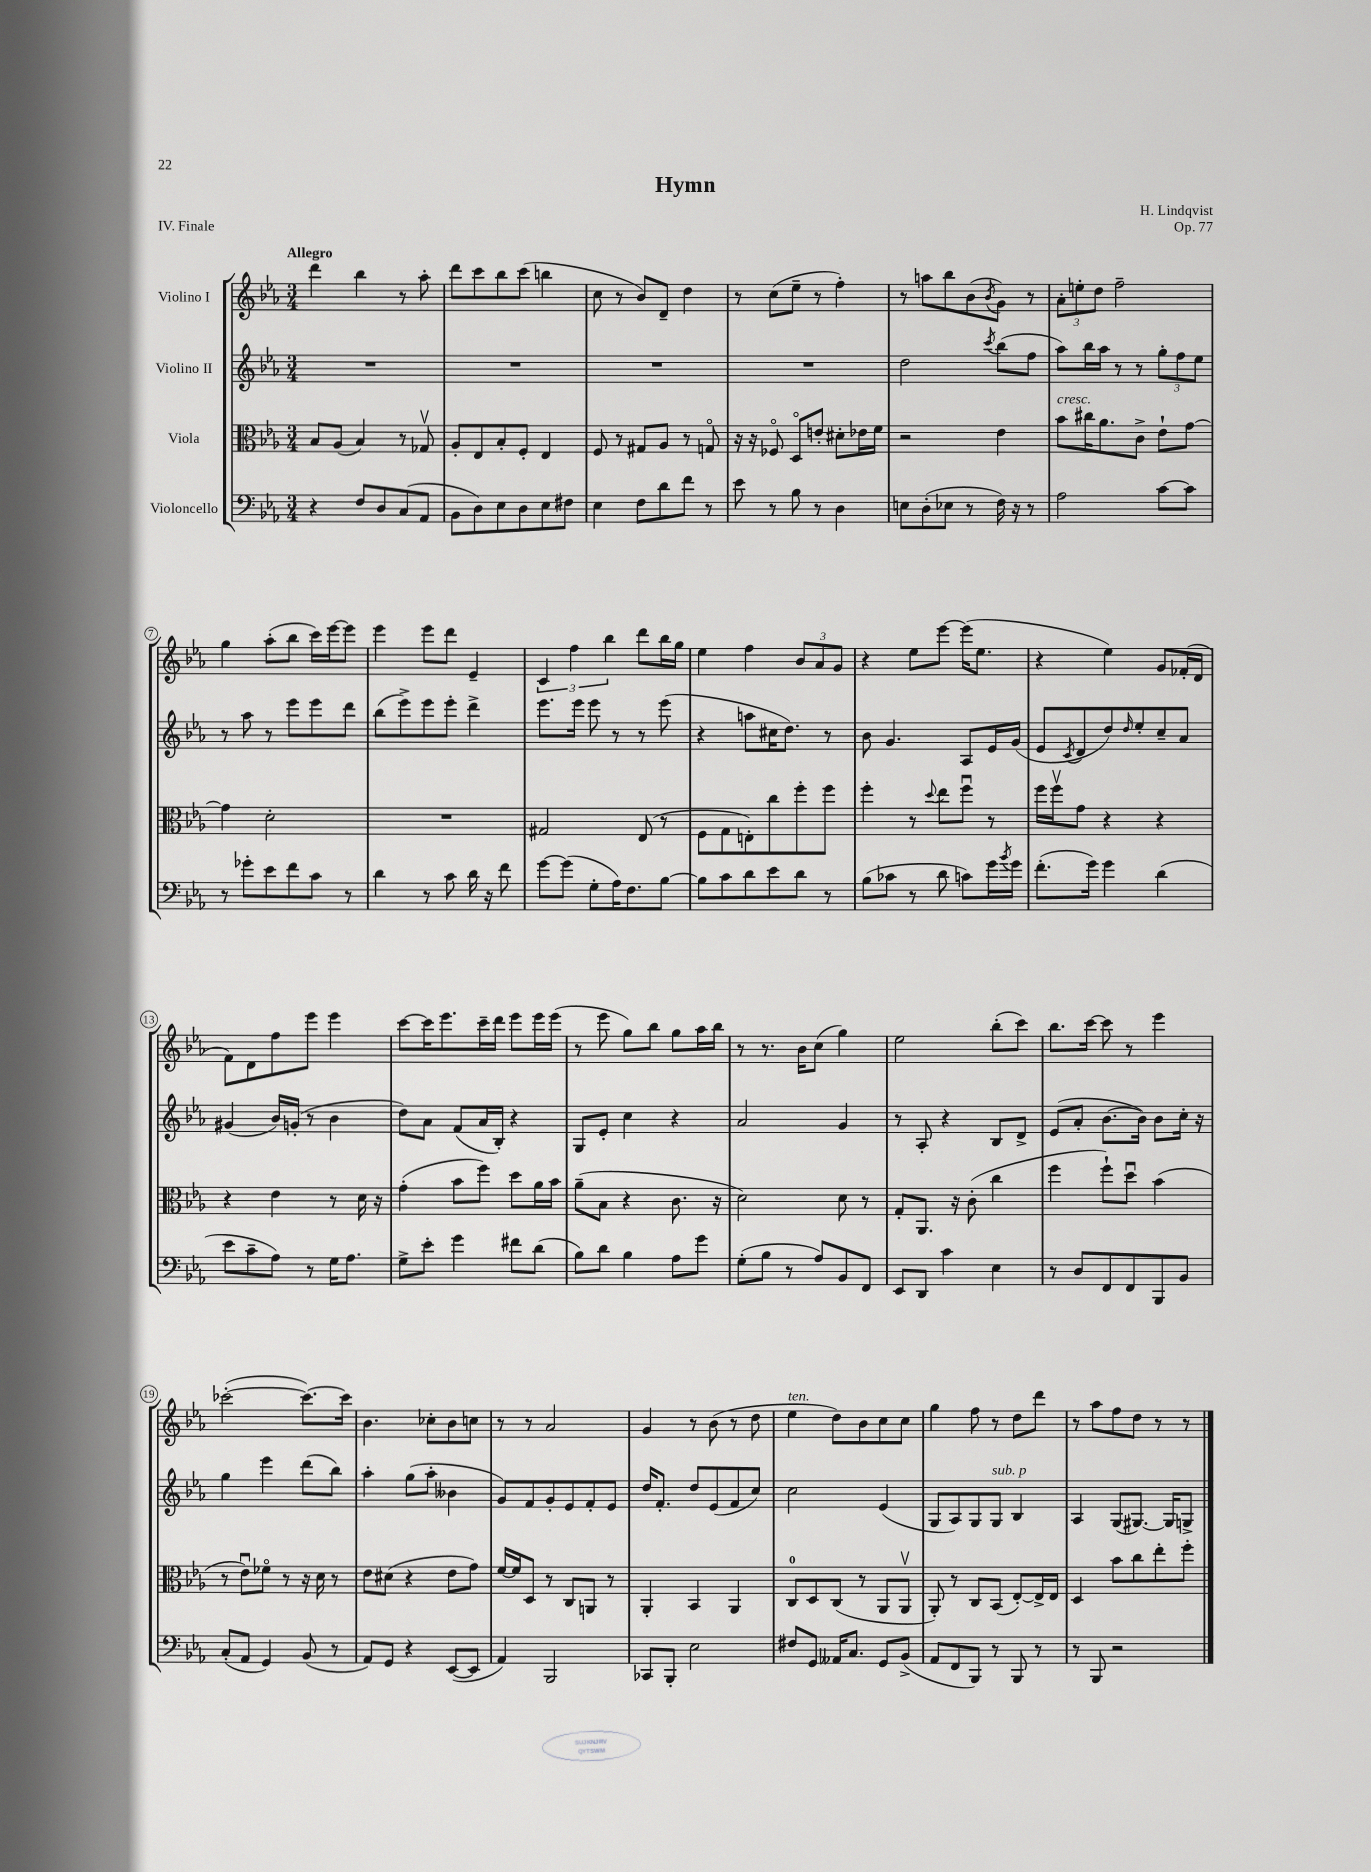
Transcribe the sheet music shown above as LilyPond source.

\header { title = "Hymn" composer = "H. Lindqvist" opus = "Op. 77" piece = "IV. Finale" }
<<
\new StaffGroup <<
\new Staff = "s0" \with { instrumentName = "Violino I" } {
    \clef treble \key ees \major \numericTimeSignature \time 3/4 \tempo "Allegro"
    d'''4 bes''4 r8 aes''8-. |
    d'''8 c'''8 bes''8 c'''8( b''4 |
    c''8 r8 bes'8) d'8-- d''4 |
    r8 c''8( ees''8-- r8 f''4-.) |
    r8 a''8 bes''8 bes'8( \acciaccatura { bes'8 } g'8) r8 |
    \tuplet 3/2 { aes'8-. e''8-. d''8 } f''2-- |
    g''4 aes''8-.( bes''8 c'''16) ees'''16~ ees'''8 |
    ees'''4 ees'''8 d'''8 ees'4-- |
    \tuplet 3/2 { c'4 f''4 bes''4 } d'''8 bes''16 g''16 |
    ees''4 f''4 \tuplet 3/2 { bes'8 aes'8 g'8 } |
    r4 ees''8 ees'''8~ ees'''16( ees''8. |
    r4 ees''4) g'8 fes'16-.( d'16 |
    f'8) d'8 f''8 ees'''8 ees'''4 |
    c'''8~ c'''16 ees'''8. c'''16-- d'''16 ees'''8 ees'''16 ees'''16( |
    r8 ees'''8 g''8) bes''8 g''8 aes''16 bes''16 |
    r8 r8. bes'16 c''8( g''4) |
    ees''2 bes''8-.( c'''8) |
    bes''8. c'''16~ c'''8 r8 ees'''4 |
    ces'''2~-.( ces'''8.~) ces'''16 |
    bes'4. ces''8-. bes'8 c''8 |
    r8 r8 aes'2 |
    g'4 r8 bes'8( r8 d''8 |
    ees''4^\markup { \italic "ten." } d''8) bes'8 c''8 c''8 |
    g''4 f''8 r8 d''8 d'''8 |
    r8 aes''8 f''8 d''8 r8 r8 \bar "|." |
}
\new Staff = "s1" \with { instrumentName = "Violino II" } {
    \clef treble \key ees \major \numericTimeSignature \time 3/4
    R2. |
    R2. |
    R2. |
    R2. |
    d''2 \acciaccatura { c'''8 } bes''8( f''8 |
    aes''8) bes''16 aes''16 r8 r8 \tuplet 3/2 { g''8-. f''8 ees''8 } |
    r8 aes''8 r8 ees'''8 ees'''8 d'''8 |
    bes''8( ees'''8->) ees'''8 ees'''8-. d'''4-> |
    ees'''8. ees'''16 ees'''8 r8 r8 ees'''8( |
    r4 a''8 cis''16 d''8.) r8 |
    bes'8 g'4. aes8 ees'16 g'16( |
    ees'8 \acciaccatura { c'8 } d'8 d''8) \grace { d''16 } ees''8-. c''8-- aes'8 |
    gis'4( bes'16) g'16-.( r8 bes'4 |
    d''8) aes'8 f'8( aes'16 bes16-.) r4 |
    g8 ees'8-. c''4 r4 |
    aes'2 g'4 |
    r8 aes8-. r4 bes8 d'8-> |
    ees'8( aes'8-. bes'8.~ bes'16) bes'8 c''16-. r16 |
    g''4 ees'''4 d'''8( bes''8) |
    aes''4-. g''8( aes''8-. beses'4 |
    g'8) f'8 g'8-. ees'8 f'8-. ees'8 |
    d''16 f'8.-. d''8 ees'8( f'8 c''8) |
    c''2 ees'4( |
    g8 aes8) g8 g8^\markup { \italic "sub. p" } bes4 |
    aes4 g8( gis8.~) gis16 g8-> \bar "|." |
}
\new Staff = "s2" \with { instrumentName = "Viola" } {
    \clef alto \key ees \major \numericTimeSignature \time 3/4
    bes8 aes8( bes4) r8 ges8\upbow |
    aes8-. ees8 bes8-. f8-. ees4 |
    f8 r8 gis8 aes8 r8 g8\flageolet |
    r16 r16 fes8\flageolet d8\flageolet e'8-. dis'8-. ees'16 f'16 |
    r2 ees'4 |
    bes'8^\markup { \italic "cresc." } cis''16 aes'8. c'8-> ees'8-! g'8~ |
    g'4 d'2-. |
    R2. |
    gis2 ees8( r8 |
    f8 g8 e8-.) c''8 f''8-. f''8 |
    f''4-. r8 \appoggiatura { d''8 } ees''8 f''8\downbow r8 |
    f''16 f''16\upbow g'8 r4 r4 |
    r4 ees'4 r8 d'16 r16 |
    g'4-.( bes'8 f''8) d''8 aes'16 bes'16 |
    aes'8--( bes8 r4 c'8. r16 |
    d'2) d'8 r8 |
    g8-. aes,8. r16 c'8-.( c''4 |
    f''4 f''8-!) d''8\downbow bes'4( |
    r8 ees'8\downbow) fes'8\flageolet r8 r16 d'16 r8 |
    ees'8 dis'8( r4 ees'8 g'8) |
    f'16~ f'16 d8 r8 c8 a,8 r8 |
    aes,4-. bes,4 aes,4 |
    c8-0 d8 c8( r8 aes,8 aes,8\upbow |
    aes,8-.) r8 c8 bes,8( ees8~-.) ees16-> ees16 |
    d4 bes'8 c''8 ees''8-. f''8-. \bar "|." |
}
\new Staff = "s3" \with { instrumentName = "Violoncello" } {
    \clef bass \key ees \major \numericTimeSignature \time 3/4
    r4 f8 d8 c8( aes,8 |
    bes,8 d8) ees8 d8 ees8 fis8 |
    ees4 f8 d'8 f'8 r8 |
    ees'8 r8 bes8 r8 d4 |
    e8 d8-.( ees8 r8 f16) r16 r8 |
    aes2 c'8~ c'8 |
    r8 ges'8-. ees'8 f'8 c'8 r8 |
    d'4 r8 c'8 d'16 r16 f'8 |
    g'8~ g'8( g8-. aes16) f8. bes8~ |
    bes8 c'8 d'8 ees'8 d'8 r8 |
    bes8( ces'8 r8 d'8 c'8) g'16 \acciaccatura { bes'8 } g'16 |
    f'8.-.( g'16) g'4 d'4( |
    ees'8 c'8-- aes8) r8 g16 aes8. |
    g8-> ees'8-. g'4 fis'8 d'8( |
    bes8) d'8 bes4 aes8 g'8 |
    g8-.( bes8 r8 aes8) bes,8 f,8 |
    ees,8 d,8 c'4 ees4 |
    r8 d8 f,8 f,8 bes,,8 bes,8 |
    c8-.( aes,8 g,4) bes,8( r8 |
    aes,8) g,8 r4 ees,8~( ees,8 |
    aes,4) bes,,2 |
    ces,8 bes,,8-. ees2 |
    fis8 g,8 aeses,16 c8. g,8 bes,8->( |
    aes,8 f,8 bes,,8) r8 bes,,8 r8 |
    r8 bes,,8 r2 \bar "|." |
}
>>
>>
\layout { \context { \Score \override BarNumber.stencil = #(make-stencil-circler 0.1 0.3 ly:text-interface::print) } }
